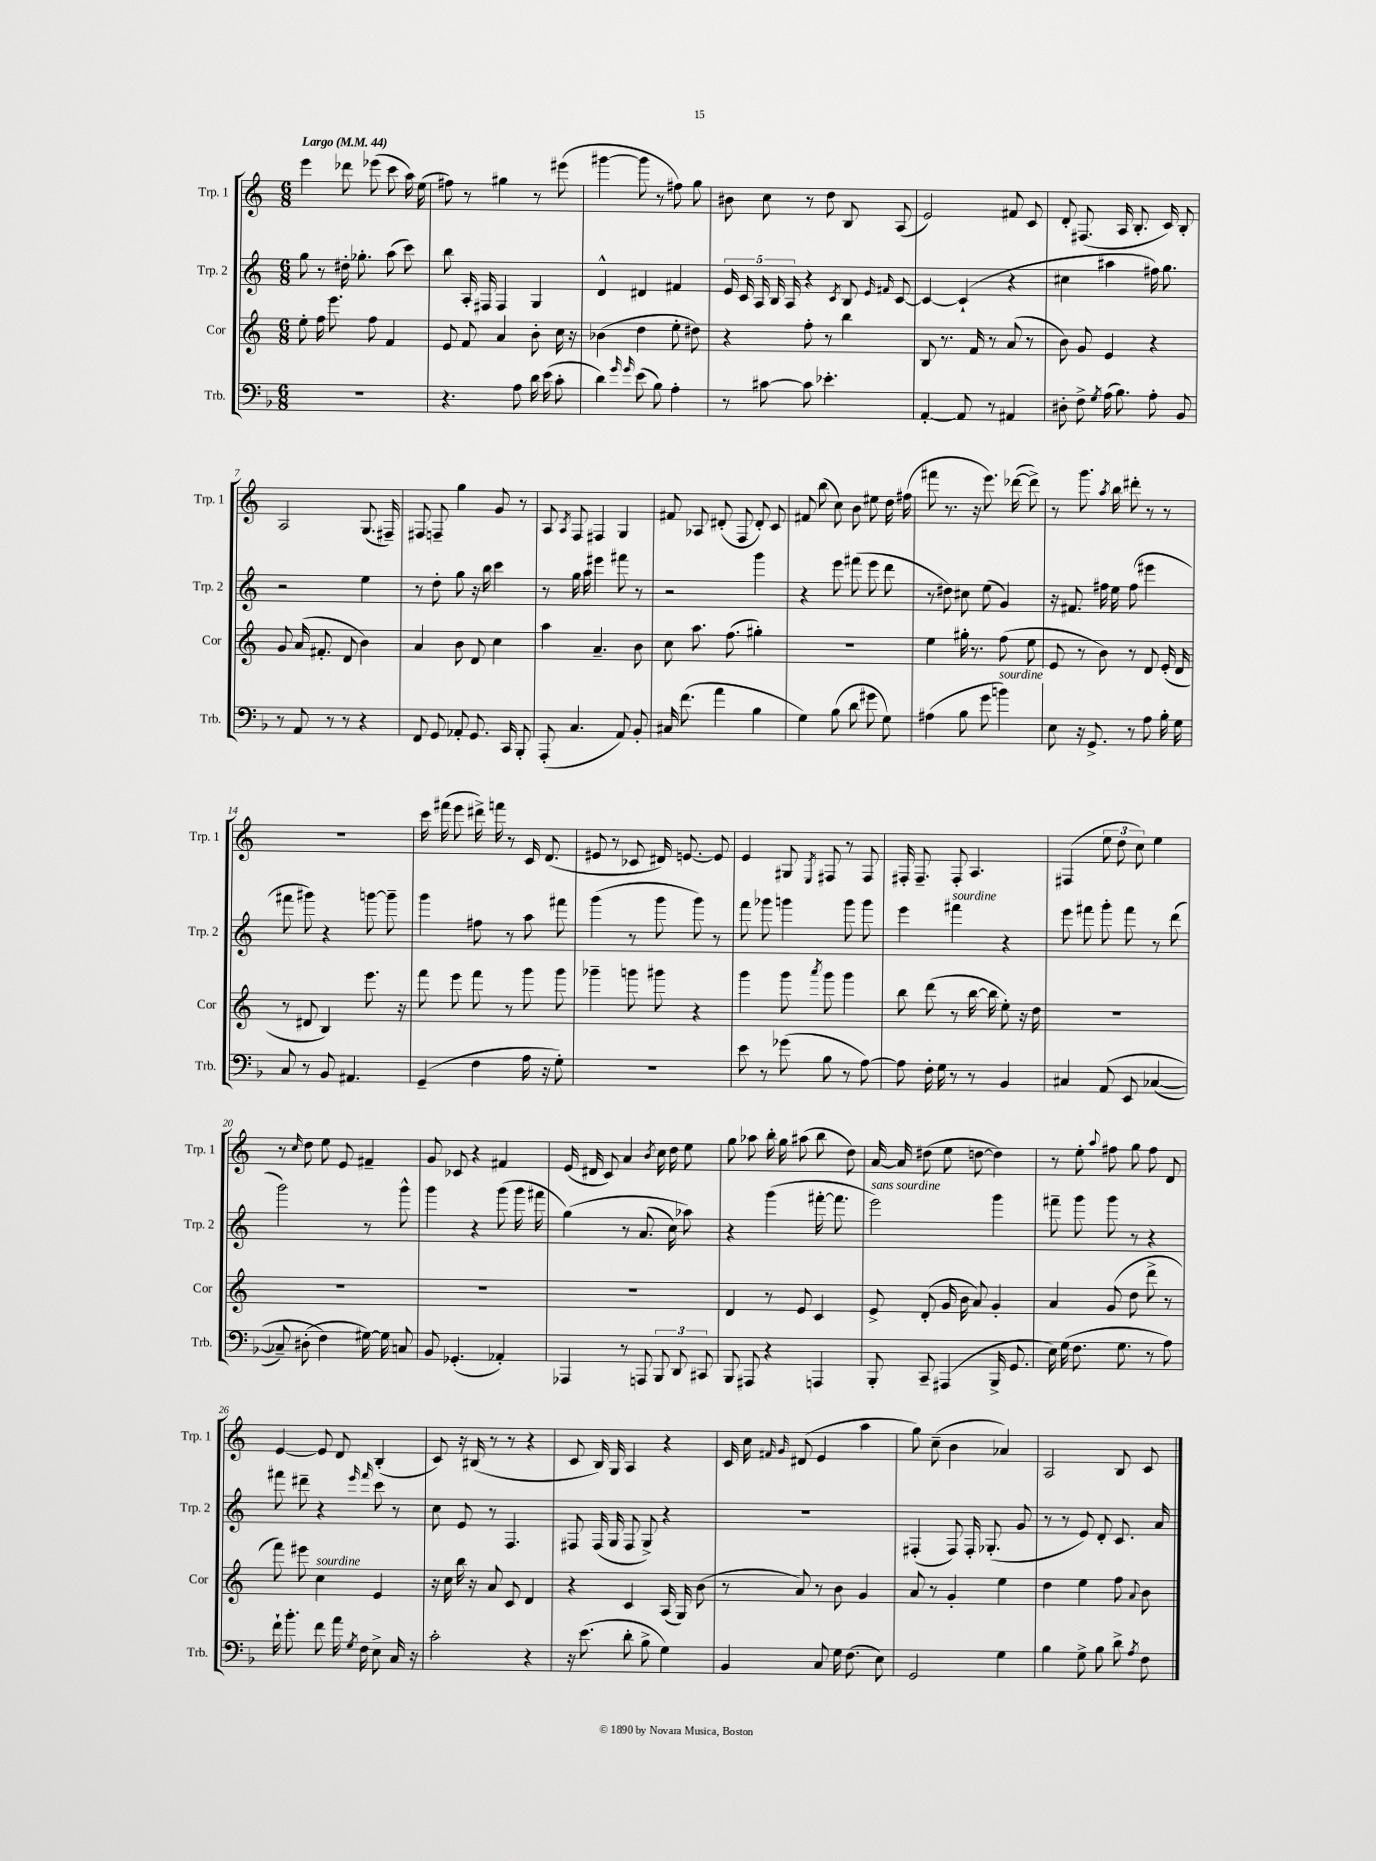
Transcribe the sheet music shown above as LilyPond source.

<<
\new StaffGroup <<
\new Staff = "s0" \with { instrumentName = "Trp. 1" shortInstrumentName = "Trp. 1" } {
    \clef treble \key c \major \numericTimeSignature \time 6/8 \tempo "Largo" 4 = 44
    \autoBeamOff e'''4 des'''8 ees'''8( c'''8 a''16) e''16( |
    fis''8) r8 gis''4 r8 eis'''8( |
    gis'''4~ gis'''8 r8 fis''8) g''8 |
    bis'8 c''8 r8 d''8 b8 a8( |
    e'2) fis'8 c'8 |
    d'8-. fis8.( a16 b8.-. c'16) b8-. |
    a2 g8.( fis16--) |
    fis8 f8-- g''4 g'8 r8 |
    a8 \acciaccatura { a8 } f8 fis4 g4 |
    fis'8 aes8 dis'8-.( f8 dis'8-.) c'8 |
    fis'8 b''8( c''8) b'8 eis''8 d''16 fis''16( |
    fis'''8 r8. r16 e'''8.) des'''16~( des'''8->) |
    r8 g'''8. \acciaccatura { a''8 } b''16 dis'''8-. r8 r8 |
    R2. |
    c'''16 fis'''16( e'''8 dis'''16->) f'''16 r8 c'16 d'8.( |
    eis'8 r8 ces'8 dis'16) e'8.~ e'8 |
    e'4 gis8 \acciaccatura { e8 } fis8 r8 fis8 |
    fis16-. fis8.-- fis8-. a4. |
    fis4( \tuplet 3/2 { e''8 d''8 c''8) } e''4 |
    r8 \grace { c''16 } d''8 e''8 e'8 fis'4-- |
    g'8 ces'8 r4 fis'4 |
    e'16( dis'16 c'8) a'4 \acciaccatura { b'8 } c''16 d''16 e''8 |
    g''8 aes''8 b''16-. g''16 ais''8( b''8 d''8) |
    a'16~ a'16 dis''8( e''8 d''8~ d''4) |
    r8 e''8-. \appoggiatura { a''8 } fis''8 g''8 fis''8 d'8 |
    e'4~ e'8 d'8 b4-.( |
    c'8) r16 bis16( r8 r8 r4 |
    c'8 b16) g16 a4 r4 |
    c'16 c''16 \grace { fis'16 g'16 } dis'8( e'4 a''4 |
    g''8) c''8--( b'4 aes'4) |
    a2 b8 c'8 \bar "|." |
}
\new Staff = "s1" \with { instrumentName = "Trp. 2" shortInstrumentName = "Trp. 2" } {
    \clef treble \key c \major \numericTimeSignature \time 6/8
    \autoBeamOff g''8 r8 dis''16-. ges''8.-. a''8( c'''8) |
    b''8 a16-. fis16 fis4 g4 |
    d'4-^ dis'4 fis'4 |
    \tuplet 5/4 { e'16 c'16 a16 b16 a16 } r4 \acciaccatura { c'8 } b8 \grace { e'16 fis'16 } c'8~ |
    c'4~ c'4-!( r4 |
    cis''4 ais''4 fis''16) g''8. |
    r2 e''4 |
    r8 d''8-. g''8 r16 b''16 c'''4 |
    r8 g''16 a''16 eis'''4 fis'''8 r8 |
    r2 g'''4 |
    r4 e'''8 fis'''8( e'''8 d'''8 |
    r8 dis''8) cis''8 e''8( g'4) |
    r16 fis'8. fis''16 e''16 fis''8( eis'''4 |
    fis'''8 gis'''8) r4 g'''8~ g'''8-- |
    g'''4 fis''8 r8 a''8 fis'''8 |
    g'''4( r8 g'''8 g'''8) r8 |
    f'''8 ges'''8 g'''4 g'''8 g'''8 |
    e'''4 fis'''4^\markup { \italic "sourdine" } r4 |
    e'''8 fis'''8 g'''8-. fis'''8 r8 d'''8( |
    g'''2) r8 g'''8-^ |
    g'''4 r4 g'''8( g'''16 fis'''16 |
    g''4)\( r8 a'8.( c''16) aes''8\) |
    r4 g'''4( fis'''16~-. fis'''8. |
    e'''2^\markup { \italic "sans sourdine" }) g'''4 |
    fis'''8-- g'''8 g'''8 r8 r4 |
    fis'''8 dis'''8-- r4 \grace { e'''16 fis'''16 } c'''8 r8 |
    c''8 e'8 r8 f4. |
    fis8 fis16( g16 fis8 g8->) r4 |
    R2. |
    fis4-.( fis8) fis16-. ges8.-.( g'8 |
    r8 r8 e'8) d'8-. c'8. a'16 \bar "|." |
}
\new Staff = "s2" \with { instrumentName = "Cor" shortInstrumentName = "Cor" } {
    \clef treble \key c \major \numericTimeSignature \time 6/8
    \autoBeamOff e''8-. f''16 e'''8. f''8 f'4 |
    e'8 f'8 a'4 b'8-. c''16 r16 |
    bes'4( d''4 e''8-. dis''8) |
    r4 f''8-. r8 b''4 |
    b8 r8. f'16 r8 a'8( r8 |
    b'8) g'8 e'4 r4 |
    g'8 a'16( fis'8.-. d'8 b'4) |
    a'4 b'8 d'8 c''4 |
    a''4 a'4.-- b'8 |
    c''8 a''8. f''8.( gis''4-.) |
    R2. |
    e''4 gis''16-. r8. f''8( e''8 |
    e'8 r8 b'8) r8 d'8 e'16-.( d'16 |
    r8 dis'8 b4) e'''8. r16 |
    f'''8 e'''8 f'''8 r8 g'''8 g'''8 |
    ges'''4-- g'''8 gis'''8 r4 |
    g'''4 g'''8 \acciaccatura { a'''8 } g'''8 g'''4 |
    b''8 d'''8( r8 b''16~ b''16 e''8-.) r16 d''16 |
    R2. |
    R2. |
    R2. |
    R2. |
    d'4 r8 e'8 c'4 |
    e'8-> d'8-.( g'16 b'16 a'8) g'4-. |
    a'4 g'8( d''8 d'''8-> r8 |
    f'''8) eis'''8 c''4^\markup { \italic "sourdine" } e'4 |
    r16 c''16 b''16 r16 a'8 c'8 d'4 |
    r4 c'4 a16( g16) b'8( |
    r8 a'8) r8 b'8 g'4 |
    a'8 r8 g'4-. e''4 |
    d''4 e''4 f''8 \appoggiatura { a'8 } b'8 \bar "|." |
}
\new Staff = "s3" \with { instrumentName = "Trb." shortInstrumentName = "Trb." } {
    \clef bass \key f \major \numericTimeSignature \time 6/8
    \autoBeamOff R2. |
    r4. a8 d'16 e'16( c'8-. |
    d'4) \grace { g'16 g'16 } e'8( bes8) a4-. |
    r8 cis'8~ cis'8 ees'4.-. |
    a,4~-. a,8 r8 ais,4 |
    dis8-. f8-> \acciaccatura { g8 } a16( bes8.) a8-. bes,8 |
    r8 a,8 r8 r8 r4 |
    f,8 g,8 aes,8-. g,8. c,16 bes,,8-. |
    a,,8-.( c4. a,8) bes,8-. |
    cis16 f'8.( a'4 bes4 |
    g4) bes8( d'8 gis'8 g8) |
    ais4( bes8 g'8 b'4^\markup { \italic "sourdine" }) |
    e8 r16 g,8.-> r8 a8 bes16-. g16 |
    c8 r8 bes,8 ais,4. |
    g,4--( f4 a16 r16 g8-.) |
    R2. |
    e'8 r8 ges'8( bes8 r8 a8~) |
    a8 f16-. g16 r8 r8 bes,4 |
    cis4 a,8\( e,8 ces4~( |
    ces8--) dis8-.( f4\) gis16~) gis16 c8 |
    bes,8 ges,4.-.( aes,4-.) |
    aes,,4 r8 a,,8 \tuplet 3/2 { bes,,8 d,8 cis,8 } |
    bes,,8 ais,,8 r4 a,,4 |
    bes,,8-. c,8-- ais,,4( bes,,16-> g,8. |
    e16) g16( f8. g8. r8 a8) |
    f'16-! bes'8.-. f'8 a'16 \acciaccatura { g8 } f16 e8-> c16 r16 |
    c'2-. r4 |
    r16 e'8.( d'8-. bes8-> g4) |
    bes,4 c8 g16 f8.( e8) |
    g,2 g4 |
    bes4 g8-> bes8 d'8-> \acciaccatura { a8 } f8 \bar "|." |
}
>>
>>
